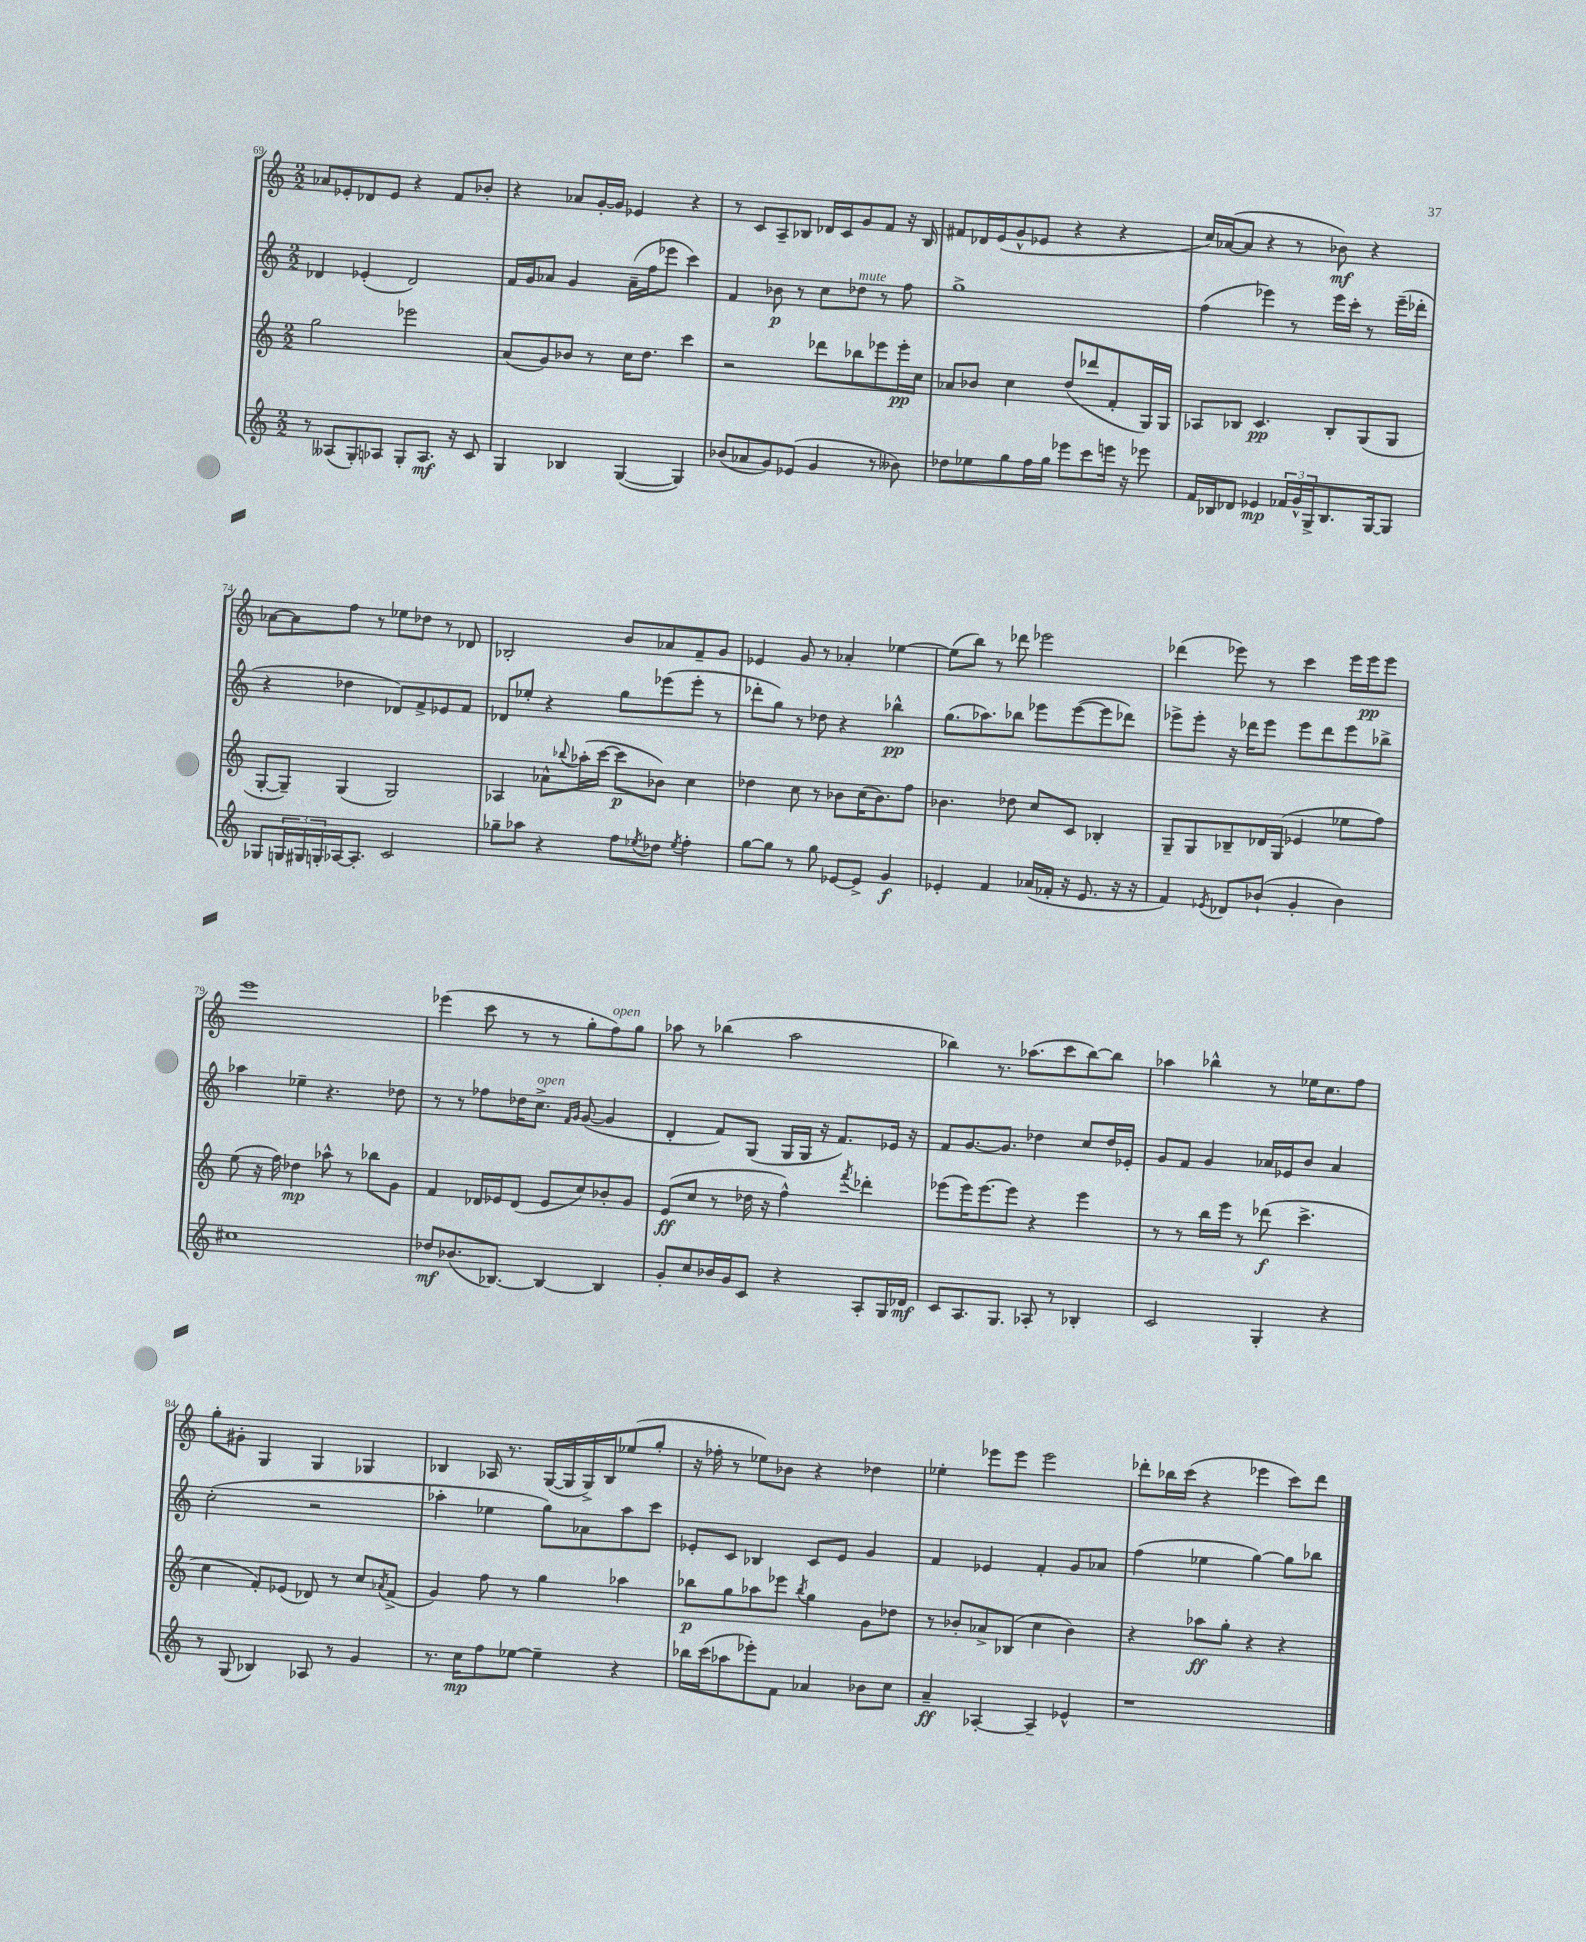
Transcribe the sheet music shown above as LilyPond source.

<<
\new StaffGroup <<
\new Staff = "s0" {
    \clef treble \key c \major \numericTimeSignature \time 2/2
    aes'8 ees'8-. des'8 ees'8 r4 f'8 bes'8-. |
    r4 aes'8 g'16~-. g'16 ees'4 r4 |
    r8 c'8 a8-- bes8 des'16 c'16 g'8 f'8 r16 bes16 |
    fis'8 des'16 e'16( g'8-^ ees'8 r4 r4 |
    c''16) aes'16~( aes'8 r4 r8 bes'8\mf) r4 |
    aes'8~ aes'8 f''8 r8 ees''8 des''8 r8 des'8 |
    bes2-. b'8 aes'8 f'8-- g'8 |
    ees'4 g'8 r8 aes'4-. ees''4~ |
    ees''8( b''8) r8 des'''8 ees'''2 |
    des'''4( ees'''8) r8 c'''4 ees'''16 ees'''16\pp ees'''8 |
    e'''1 |
    ees'''4( c'''8 r8 r8 g''8-. f''8^\markup { \italic "open" }) g''8 |
    aes''8 r8 bes''4( aes''2 |
    bes''4) r8. aes''8.( c'''8 bes''8~) bes''8 |
    aes''4 bes''4-^ r8 ees''16 c''8. f''8 |
    g''8-. gis'8-. g4 g4 ges4 |
    bes4 aes16 r8. g16~( g16 g16->) bes16 ees''8( g''8-. |
    r16 fes''16-. r8 ees''8) bes'8 r4 des''4 |
    ees''4-. ees'''8 ees'''8 ees'''2 |
    des'''8-. bes''16 c'''16( r4 ees'''4 c'''8) des'''8 \bar "|." |
}
\new Staff = "s1" {
    \clef treble \key c \major \numericTimeSignature \time 2/2
    des'4 ees'4-.( des'2) |
    f'16 g'16 aes'8 g'4 aes'16--( f''16 ees'''8 c'''4) |
    f'4 bes'8\p r8 c''8 des''8^\markup { \italic "mute" } r8 f''8 |
    g''1-> |
    f''4( ees'''4) r8 ees'''16 c'''16-. r8 ees'''16--( des'''16-. |
    r4 des''4 des'8) f'8-> ees'8 f'8 |
    des'8 ees''8-. r4 g''8 ees'''8( ees'''8-. r8 |
    des'''8-. g''8) r8 des''8 r4 bes''4-^\pp |
    g''8.( aes''8.) bes''8 ees'''8 ees'''8~( ees'''8 des'''8) |
    ees'''8-> ees'''8-. r16 des'''16 ees'''8 ees'''8 des'''8 ees'''8 bes''8-> |
    aes''4 ees''4-- r4. des''8 |
    r8 r8 fes''8 des''16 c''8.->^\markup { \italic "open" } \grace { f'16 g'16 } g'8~( g'4 |
    d'4-. f'8) g8( g16 g16 r16 f'8.) ees'16 r16 |
    f'8 g'8.~ g'8. des''4 c''8 des''16 ees'16-. |
    g'8 f'8 g'4 aes'16 ees'16 b'8 aes'4 |
    c''2-.( r2 |
    aes''4-. ees''4 g''8) aes'8 aes''8 c'''8 |
    ees'8-. c'8 bes4 c'8 ees'8 g'4 |
    f'4 ees'4 f'4-. g'8 aes'8 |
    f''4( ees''4 g''4~) g''8 bes''8 \bar "|." |
}
\new Staff = "s2" {
    \clef treble \key c \major \numericTimeSignature \time 2/2
    g''2 ees'''2 |
    a'8( g'8) bes'8 r8 c''16 d''8. c'''4 |
    r2 des'''8 bes''8 ees'''8 ees'''16-.\pp c''16 |
    aes'8 bes'8 c''4 d''8( des'''8 f'8-. g16) g16 |
    aes8 bes8 c'4.\pp bes8-. g8( g8 |
    g8~-. g8--) g4( g2) |
    aes4 aes'8-^ \appoggiatura { bes''8 } aes''16-.( c'''16~ c'''8\p bes'8) c''4 |
    des''4 c''8 r8 bes'8 c''16( bes'8.) f''8 |
    bes'4. des''8 c''8 c'8 bes4-. |
    g8-- g8 bes8-- des'16 g16( ees'4 ees''8 f''8) |
    e''8( r16 f''16) des''4\mp aes''8-^ r8 bes''8 g'8 |
    f'4 des'16 ees'16 des'8( ees'8 c''8) bes'8-. g'8 |
    e'8\ff( c''8 r8 des''16 r16 f''4-^) \acciaccatura { f'''8 } des'''4-. |
    ees'''8( ees'''16) ees'''8.~ ees'''8 r4 ees'''4 |
    r8 r8 b''16 e'''16 r8 des'''8\f( c'''4.-> |
    c''4 f'8-.) ees'8( des'8) r8 c''8 \acciaccatura { aes'8 } f'8->( |
    g'4) f''8 r8 g''4 aes''4 |
    bes''8\p g''8 aes''8 ees'''8 \acciaccatura { bes''8 } g''4 g'8 des''8 |
    r8 bes'8-. aes'8-> bes8( c''4 bes'4) |
    r4 aes''8\ff g''8-. r4 r4 \bar "|." |
}
\new Staff = "s3" {
    \clef treble \key c \major \numericTimeSignature \time 2/2
    r8 aeses8( g8-.) aes8 g8-. aes8.\mf r16 c'8 |
    g4 bes4 g4~( g4) |
    bes'8( aes'8 g'8) ees'8( g'4 r8 beses'8) |
    des''8 ees''8 g''8 f''16 g''16 ees'''8 c'''8 e'''16 r16 ees'''8 |
    f'16 bes16 des'8 ees'4\mp \tuplet 3/2 { fes'16 g'16-^ g16-> } bes8. g16~ g8 |
    ges8 \tuplet 3/2 { g16 gis16 g16-. } aes16~ aes8.-. c'2 |
    ges''8-- aes''8 r4 f''8 \acciaccatura { ees''8 } des''8 \acciaccatura { ees''8 } f''4-. |
    g''8~ g''8 r8 g''8 ees'8~ ees'8-> g'4\f |
    ees'4-. f'4 aes'16( fes'16-. r16 ees'8. r16 r16 |
    f'4) \acciaccatura { ees'8 } des'8 bes'8-!( g'4-. bes'4) |
    cis''1 |
    des''8\mf bes'8.( bes8.~) bes4~ bes4 |
    g'8-. c''8 bes'16 g'16 c'8 r4 a8-. g16 des'16\mf |
    c'8 a8. g8. aes8-. r8 bes4-. |
    c'2 g4-. r4 |
    r8 g8( bes4) aes8 r8 g'4 |
    r8. c''16\mp f''8 ees''8~ ees''4-- r4 |
    bes''16 c'''16( aes''8 ees'''8-.) f'8 aes'4 bes'8 c''8 |
    a'4--\ff aes4~-. aes4-- ees'4-^ |
    r1 \bar "|." |
}
>>
>>
\layout { \context { \Score currentBarNumber = #69 } }
